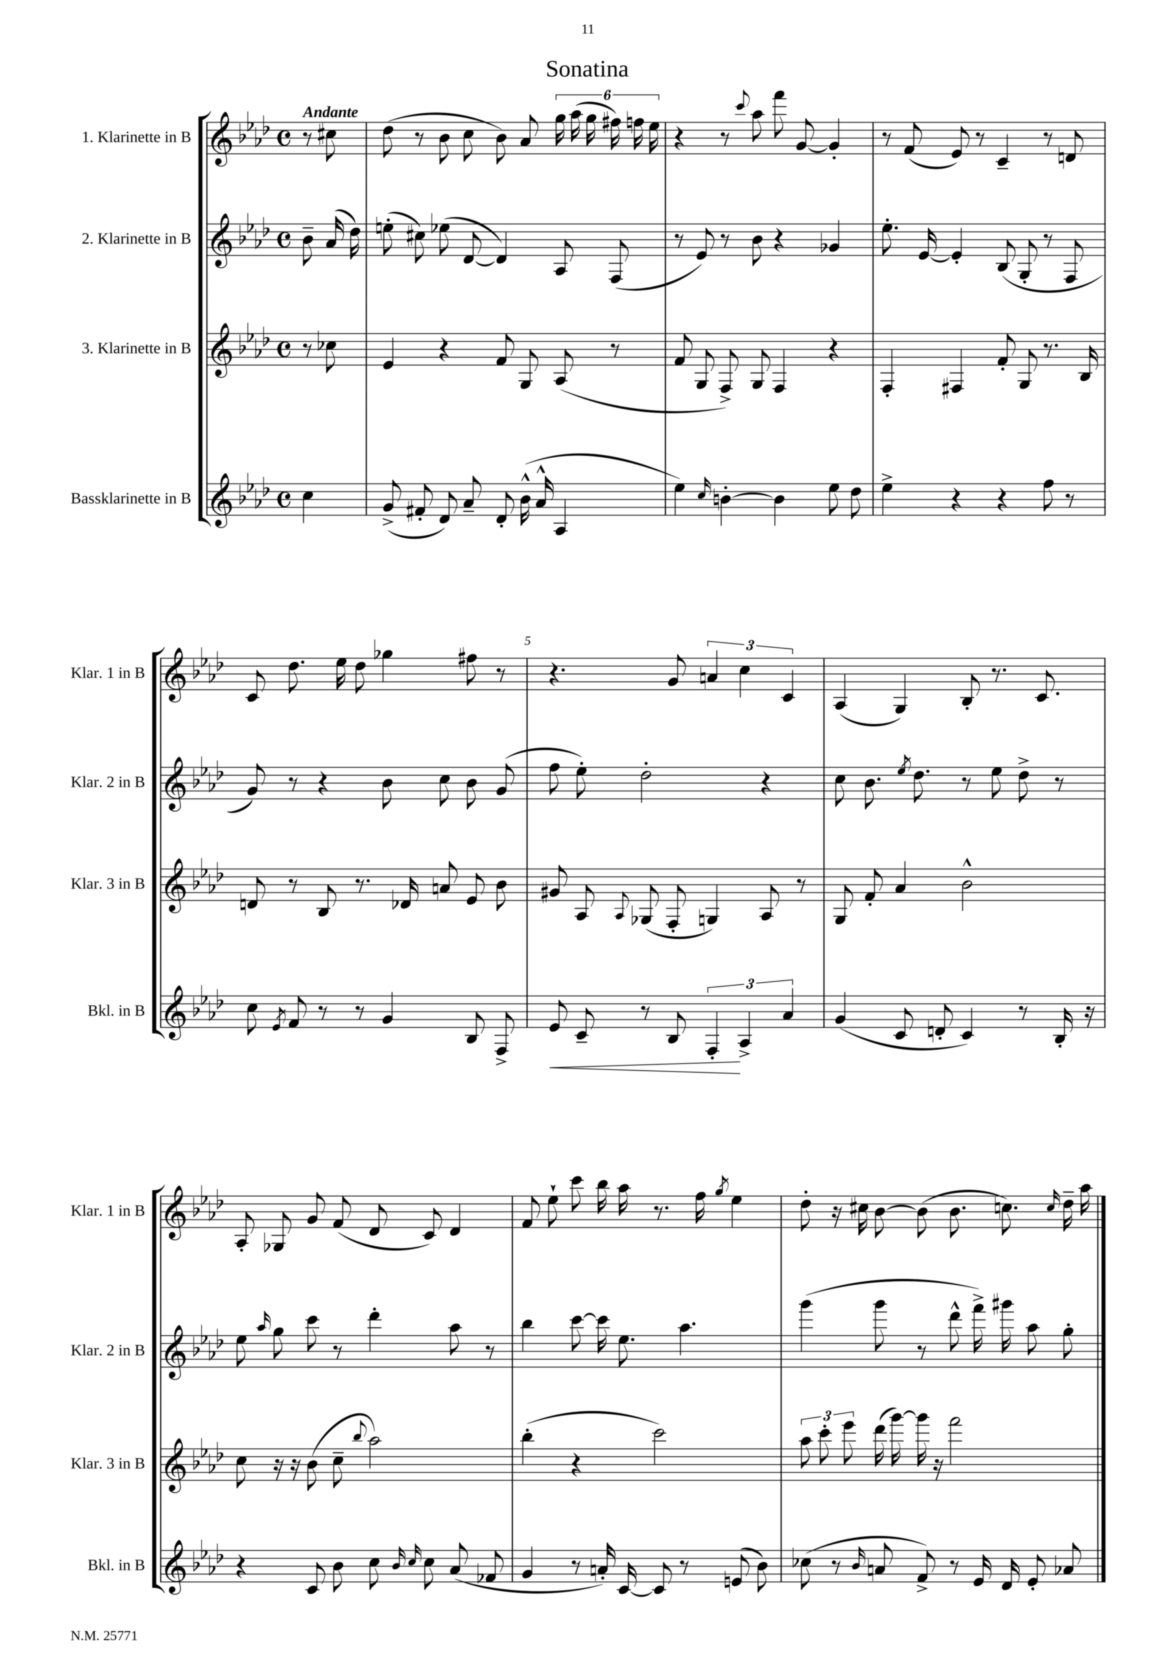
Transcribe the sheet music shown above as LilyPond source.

\header { title = "Sonatina" }
<<
\new StaffGroup <<
\new Staff = "s0" \with { instrumentName = "1. Klarinette in B" shortInstrumentName = "Klar. 1 in B" } {
    \clef treble \key aes \major \defaultTimeSignature \time 4/4 \partial 4 \tempo "Andante"
    \autoBeamOff r8 cis''8 |
    des''8( r8 bes'8 c''8 bes'8) aes'8 \tuplet 6/4 { g''16 aes''16( g''16 fis''16) f''16 ees''16 } |
    r4 r8 \appoggiatura { c'''8 } aes''8 f'''8 g'8~ g'4-. |
    r8 f'8( ees'8) r8 c'4-- r8 d'8 |
    c'8 des''8. ees''16 des''8 ges''4 fis''8 r8 |
    r4. g'8 \tuplet 3/2 { a'4 c''4 c'4 } |
    aes4( g4) bes8-. r8. c'8. |
    aes8-. ges8 g'8 f'8( des'8 c'8) des'4 |
    f'8 ees''8-! c'''8 bes''16 aes''16 r8. f''16 \acciaccatura { g''8 } ees''4 |
    des''8-. r16 cis''16 bes'8~ bes'8( bes'8. c''8.) \grace { c''16 } des''16-- aes''16 \bar "|." |
}
\new Staff = "s1" \with { instrumentName = "2. Klarinette in B" shortInstrumentName = "Klar. 2 in B" } {
    \clef treble \key aes \major \defaultTimeSignature \time 4/4 \partial 4
    \autoBeamOff bes'8-- aes'16( des''16) |
    e''8-.( cis''8) ees''8( des'8~ des'4) aes8 f8( |
    r8 ees'8) r8 bes'8 r4 ges'4 |
    ees''8.-. ees'16~ ees'4-. bes8( g8-. r8 f8 |
    g'8) r8 r4 bes'8 c''8 bes'8 g'8( |
    f''8 ees''8-.) des''2-. r4 |
    c''8 bes'8. \acciaccatura { ees''8 } des''8. r8 ees''8 des''8-> r8 |
    ees''8 \grace { aes''16 } g''8 c'''8 r8 des'''4-. aes''8 r8 |
    bes''4 c'''8~ c'''16 ees''8. aes''4. |
    g'''4( g'''8 r8 des'''8-^ f'''16->) gis'''16 aes''8 g''8-. \bar "|." |
}
\new Staff = "s2" \with { instrumentName = "3. Klarinette in B" shortInstrumentName = "Klar. 3 in B" } {
    \clef treble \key aes \major \defaultTimeSignature \time 4/4 \partial 4
    \autoBeamOff r8 ces''8 |
    ees'4 r4 f'8 g8 aes8( r8 |
    f'8 g8 f8->) g8 f4 r4 |
    f4-. fis4 f'8-. g8 r8. bes16 |
    d'8 r8 bes8 r8. des'16 a'8 ees'8 bes'8 |
    gis'8 aes8 \appoggiatura { aes8 } ges8( f8-. g4) aes8 r8 |
    g8 f'8-. aes'4 bes'2-^ |
    c''8 r16 r16 bes'8( c''8-- \appoggiatura { bes''8 } aes''2) |
    bes''4-.( r4 c'''2) |
    \tuplet 3/2 { aes''8 c'''8-. ees'''8 } des'''16( g'''16~) g'''16 r16 f'''2 \bar "|." |
}
\new Staff = "s3" \with { instrumentName = "Bassklarinette in B" shortInstrumentName = "Bkl. in B" } {
    \clef treble \key aes \major \defaultTimeSignature \time 4/4 \partial 4
    \autoBeamOff c''4 |
    g'8->( fis'8-. des'8) aes'8-- des'8-. bes'16-^( aes'16-^ aes4 |
    ees''4) \grace { c''16 } b'4~-. b'4 ees''8 des''8 |
    ees''4-> r4 r4 f''8 r8 |
    c''8 \acciaccatura { ees'8 } f'8 r8 r8 g'4 bes8 f8-> |
    ees'8\< c'8-- r8 bes8 \tuplet 3/2 { f4-.\! aes4-> aes'4 } |
    g'4( c'8 d'8-. c'4) r8 bes16-. r16 |
    r4 c'8 bes'8 c''8 \grace { bes'16 c''16 } c''8 aes'8( fes'8 |
    g'4 r8 a'16-.) c'16~ c'8 r8 e'8( bes'8) |
    ces''8( r8 \grace { bes'16 } a'8 f'8->) r8 ees'16 des'16 ees'8-. aes'8 \bar "|." |
}
>>
>>
\layout { \context { \Score \override BarNumber.break-visibility = ##(#f #t #t) barNumberVisibility = #(every-nth-bar-number-visible 5) } }
